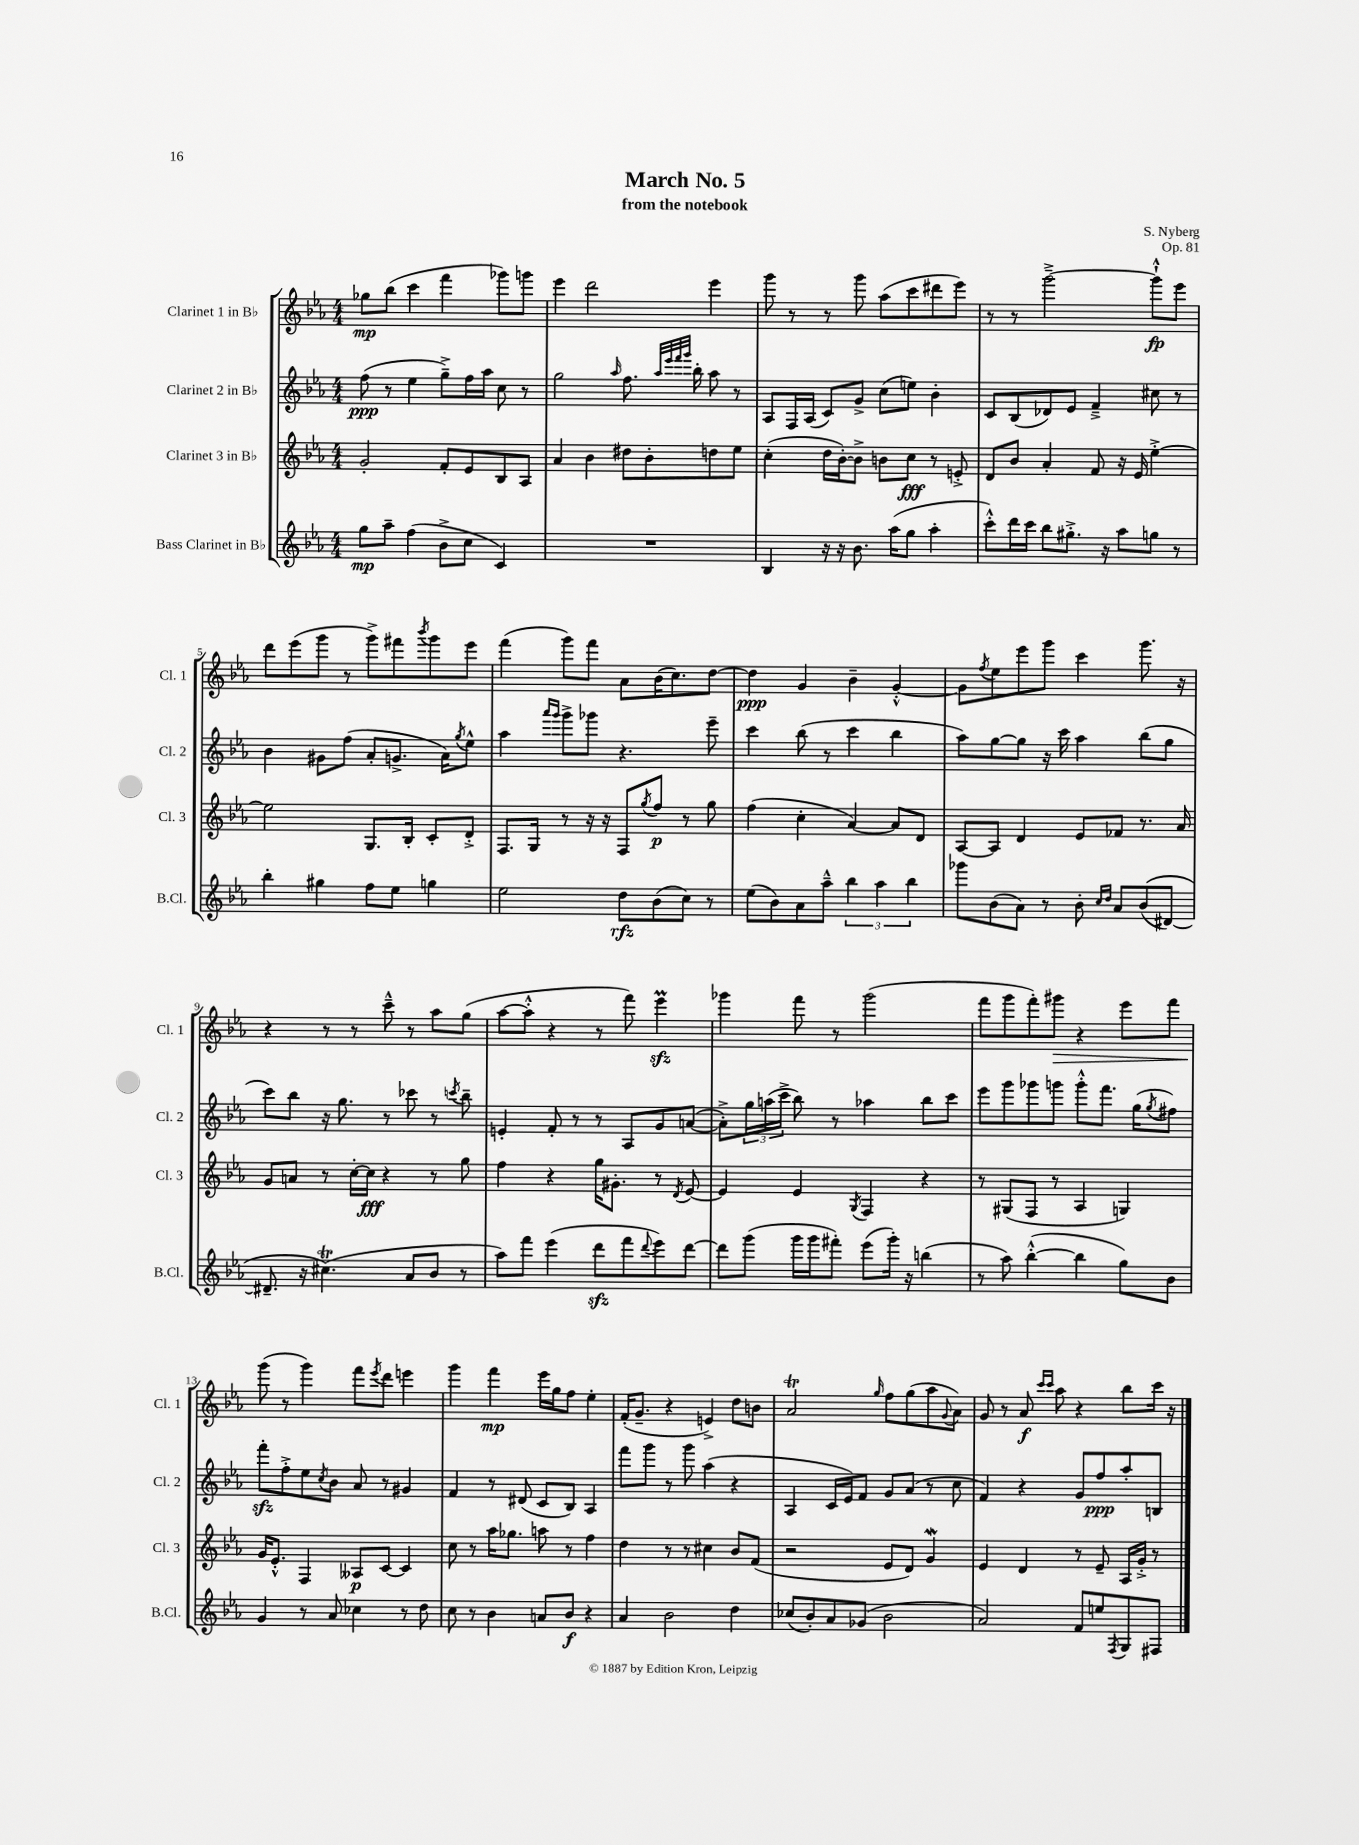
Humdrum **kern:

**kern	**dynam	**kern	**dynam	**kern	**dynam	**kern	**dynam
*part4	*part4	*part3	*part3	*part2	*part2	*part1	*part1
*staff4	*staff4	*staff3	*staff3	*staff2	*staff2	*staff1	*staff1
*I"Bass Clarinet in B♭	*	*I"Clarinet 3 in B♭	*	*I"Clarinet 2 in B♭	*	*I"Clarinet 1 in B♭	*
*I'B.Cl.	*	*I'Cl. 3	*	*I'Cl. 2	*	*I'Cl. 1	*
*clefG2	*	*clefG2	*	*clefG2	*	*clefG2	*
*k[b-e-a-]	*	*k[b-e-a-]	*	*k[b-e-a-]	*	*k[b-e-a-]	*
*M4/4	*	*M4/4	*	*M4/4	*	*M4/4	*
=1	=1	=1	=1	=1	=1	=1	=1
8gg\L	mp	2g'/	.	(8ff\	ppp	8gg-X\L	mp
8aa-~\J	.	.	.	8r	.	(8bb-\J	.
(4ff\	.	.	.	4ee-\	.	4ccc\	.
8b-^\L	.	8f'/L	.	8gg~^\L)	.	4fff\	.
8cc\J	.	8e-/	.	16ff\L	.	.	.
.	.	.	.	16aa-\JJ	.	.	.
4c/)	.	8B-/	.	8cc\	.	8ggg-X\L)	.
.	.	8A-/J	.	8r	.	8gggn\J	.
=2	=2	=2	=2	=2	=2	=2	=2
1r	.	4a-/	.	2gg\	.	4eee-\	.
.	.	4b-\	.	.	.	2ddd\	.
.	.	.	.	16qqaa-/	.	.	.
.	.	8dd#X\L	.	8.ff\	.	.	.
.	.	8b-'\	.	.	.	.	.
.	.	.	.	32qqaa-/LLL	.	.	.
.	.	.	.	32qqeee-/	.	.	.
.	.	.	.	32qqfff/	.	.	.
.	.	.	.	32qqggg/JJJ	.	.	.
.	.	.	.	16bb-'\	.	.	.
.	.	8ddn\	.	8aa-\	.	4eee-\	.
.	.	8ee-\J	.	8r	.	.	.
=3	=3	=3	=3	=3	=3	=3	=3
4B-/	.	(4cc'\	.	8A-/L	.	8ggg\	.
.	.	.	.	16F/L	.	8r	.
.	.	.	.	(16A-/JJ	.	.	.
16r	.	16dd\LL	.	8c/L)	.	8r	.
16r	.	[16b-'\J)	.	.	.	.	.
8.b-\	.	8b-^\J]	.	8g^/J	.	8ggg\	.
.	.	8bn\L	.	(8cc\L	.	(8aa-\L	.
(16aa-\KL	.	.	.	.	.	.	.
8gg\J	.	8cc\J	fff	8een\J)	.	8ccc\	.
4aa-'\	.	8r	.	4b-'\	.	8ddd#X\	.
.	.	8en'^/	.	.	.	8eee-\J)	.
=4	=4	=4	=4	=4	=4	=4	=4
8ccc'^^\L)	.	8d/L	.	8c/L	.	8r	.
16ddd\L	.	8b-/J	.	(8B-/	.	8r	.
16ccc\JJ	.	.	.	.	.	.	.
8bb-\L	.	4a-'/	.	8d-X/)	.	[2ggg~^\	.
8.gg#X'^\J	.	.	.	8e-/J	.	.	.
.	.	8f/	.	4f~^/	.	.	.
16r	.	.	.	.	.	.	.
8aa-\L	.	16r	.	.	.	.	.
.	.	16e-/	.	.	.	.	.
8ggn\J	.	[4ee-'^\	.	8cc#X\	.	8ggg`^^\L]	fp
8r	.	.	.	8r	.	8eee-\J	.
!!LO:LB:g=z
=5	=5	=5	=5	=5	=5	=5	=5
4bb-'\	.	2ee-\]	.	4b-\	.	8ddd\L	.
.	.	.	.	.	.	(8eee-\	.
4gg#X\	.	.	.	8g#X\L	.	8ggg\J	.
.	.	.	.	(8ff\J	.	8r	.
8ff\L	.	8.G/L	.	8a-'/L	.	8ggg^\L)	.
8ee-\J	.	.	.	8.gn^/J	.	8fff#X\	.
.	.	16B-'/Jk	.	.	.	.	.
.	.	.	.	.	.	8qbbb-/	.
4ggn\	.	8c'/L	.	.	.	8ggg\	.
.	.	.	.	16a-\KL)	.	.	.
.	.	.	.	8qgg/	.	.	.
.	.	8d'^/J	.	8ee-^^\J	.	8eee-\J	.
=6	=6	=6	=6	=6	=6	=6	=6
2ee-\	.	8.F/L	.	4aa-\	.	(4fff\	.
.	.	16G/Jk	.	.	.	.	.
.	.	.	.	16qqaaa-/LL	.	.	.
.	.	.	.	16qqggg/JJ	.	.	.
.	.	8r	.	8ggg^\L	.	8ggg\L)	.
.	.	16r	.	8ggg-X\J	.	8fff\J	.
.	.	16r	.	.	.	.	.
8dd\L	rfz	8F/L	.	4.r	.	8a-\L	.
.	.	8qgg/	.	.	.	.	.
(8b-\	.	8ff/J	p	.	.	(16b-\K	.
.	.	.	.	.	.	8.cc\)	.
8cc\J)	.	8r	.	.	.	.	.
8r	.	8gg\	.	8eee-~\	.	[8dd\J	.
=7	=7	=7	=7	=7	=7	=7	=7
(8ee-\L	.	(4ff\	.	4ccc\	.	4dd\]	ppp
8b-\)	.	.	.	.	.	.	.
8a-\	.	4cc'\	.	(8bb-\	.	4g/	.
8aa-~^^\J	.	.	.	8r	.	.	.
6bb-\	.	[4a-/)	.	4ccc\	.	4b-~\	.
6aa-\	.	.	.	.	.	.	.
.	.	8a-/L]	.	4bb-\	.	[4g'^^/	.
6bb-\	.	.	.	.	.	.	.
.	.	8d/J	.	.	.	.	.
=8	=8	=8	=8	=8	=8	=8	=8
8ggg-X\L	.	[8A-/L	.	8aa-\L)	.	8g\L]	.
.	.	.	.	.	.	8qff/	.
(8b-\	.	8A-/J]	.	[8gg\	.	8ee-\	.
8a-\J)	.	4d/	.	8gg\J]	.	8eee-\	.
8r	.	.	.	16r	.	8ggg\J	.
.	.	.	.	16ccc\	.	.	.
8b-'\	.	8e-/L	.	4aa-\	.	4ccc\	.
16qqcc/LL	.	.	.	.	.	.	.
16qqdd/JJ	.	.	.	.	.	.	.
8a-/L	.	8f-X/J	.	.	.	.	.
((8b-/	.	8.r	.	(8bb-\L	.	8.ggg\	.
[8d#X/J)	.	.	.	8gg\J	.	.	.
.	.	16a-/	.	.	.	16r	.
!!LO:LB:g=z
=9	=9	=9	=9	=9	=9	=9	=9
8.d#X~/]	.	8g/L	.	8ccc\L)	.	4r	.
.	.	8an/J	.	8bb-\J	.	.	.
16r	.	.	.	.	.	.	.
(4.cc#Xt\)	.	8r	.	16r	.	8r	.
.	.	.	.	8.gg\	.	.	.
.	.	[16cc'\LL	.	.	.	8r	.
.	.	16cc\JJ]	fff	.	.	.	.
.	.	4r	.	8r	.	8ccc~^^\	.
8a-/L	.	.	.	8ccc-X\	.	8r	.
8b-/J	.	8r	.	8r	.	8aa-\L	.
.	.	.	.	8qcccn/	.	.	.
8r	.	8gg\	.	8bb-~\	.	(8gg\J	.
=10	=10	=10	=10	=10	=10	=10	=10
8aa-\L)	.	4ff\	.	4en'/	.	[8aa-\L	.
8fff\J	.	.	.	.	.	8aa-'^^\J]	.
(4eee-\	.	4r	.	8f'/	.	4r	.
.	.	.	.	8r	.	.	.
8dddzz\L	.	16gg\KL	.	8r	.	8r	.
.	.	8.g#X'\J	.	.	.	.	.
8fff\	.	.	.	8A-/L	.	8fff\)	.
8qqddd/	.	.	.	.	.	.	.
8eee-\)	.	8r	.	8g/	.	4eee-zzM\	.
.	.	8qd/	.	.	.	.	.
[8ddd\J	.	[8e-/	.	([8an/J	.	.	.
=11	=11	=11	=11	=11	=11	=11	=11
8ddd\L]	.	4e-/]	.	8a'^\L])	.	4ggg-X\	.
(8ggg\J	.	.	.	24gg\L	.	.	.
.	.	.	.	(24aan\	.	.	.
.	.	.	.	24ccc^\JJ	.	.	.
16ggg\LL	.	4e-/	.	8bb-\)	.	8fff\	.
16ggg\J	.	.	.	.	.	.	.
8fff#X'\J)	.	.	.	8r	.	8r	.
.	.	8qG/	.	.	.	.	.
(8eee-\L	.	4F/	.	4aa-X\	.	(2ggg-\	.
16ggg'\Jk)	.	.	.	.	.	.	.
16r	.	.	.	.	.	.	.
(4bbn\	.	4r	.	8bb-\L	.	.	.
.	.	.	.	8ccc\J	.	.	.
=12	=12	=12	=12	=12	=12	=12	=12
8r	.	8r	.	8eee-\L	.	8fff\L	.
8aa-\)	.	(8G#X/L	.	8ggg\	.	8ggg\	.
([4bb-'^^\	.	8F/J	.	8ggg-X\	.	8fff'\)	.
!	!	!	!	!	!	!	!LO:HP:b
.	.	8r	.	8gggn\J	.	8ggg#X\J	>
4bb-\]	.	4A-/	.	8ggg'^^\L	.	4r	.
.	.	.	.	8.fff\J	.	.	.
8gg\L)	.	4Gn/)	.	.	.	8eee-\L	.
.	.	.	.	(16gg\KL	.	.	.
.	.	.	.	8qgg/	.	.	.
8b-\J	.	.	.	8ff#X\J)	.	8fff\J	.
!!LO:LB:g=z
=13	=13	=13	=13	=13	=13	=13	=13
4g/	.	16g/KL	.	8fffzz'\L	.	(8ggg\	.
.	.	8.e-'^^/J	.	.	.	.	.
.	.	.	.	8ff'^\	.	8r	]
8r	.	4F/	.	8ee-\	.	4ggg\)	.
.	.	.	.	8qcc/	.	.	.
8a-/	.	.	.	8b-\J	.	.	.
4cc-X\	.	8A--X/L	p	8a-/	.	8fff\L	.
.	.	.	.	.	.	8qeee-/	.
.	.	[8c/J	.	8r	.	8ddd\J	.
8r	.	4c/]	.	4g#X/	.	4eeen\	.
8dd\	.	.	.	.	.	.	.
=14	=14	=14	=14	=14	=14	=14	=14
8cc\	.	8cc\	.	4f/	.	4ggg\	.
8r	.	8r	.	.	.	.	.
4b-\	.	16aa-\KL	.	8r	.	4fff\	mp
.	.	8.gg-X\J	.	.	.	.	.
.	.	.	.	(8d#X/	.	.	.
8an/L	.	8aan\	.	8c/L	.	16eee-\LL	.
.	.	.	.	.	.	16gg\J	.
8b-/J	f	8r	.	8B-/J)	.	8ff\J	.
4r	.	4ff\	.	4A-/	.	4ee-'\	.
=15	=15	=15	=15	=15	=15	=15	=15
4a-/	.	4dd\	.	8fff\L	.	(16f'/KL	.
.	.	.	.	.	.	8.g~/J	.
.	.	.	.	8ggg\J	.	.	.
2b-\	.	8r	.	8r	.	4r	.
.	.	8r	.	8ggg\	.	.	.
.	.	4cc#X\	.	(4aa-\	.	4en^/)	.
4dd\	.	8b-/L	.	4r	.	8dd\L	.
.	.	(8f/J	.	.	.	8bn\J	.
=16	=16	=16	=16	=16	=16	=16	=16
(8cc-X/L	.	2r	.	4A-/	.	2a-T/	.
8b-'/)	.	.	.	.	.	.	.
8a-/	.	.	.	16c/LL	.	.	.
.	.	.	.	16e-/J)	.	.	.
(8g-X/J	.	.	.	8f/J	.	.	.
.	.	.	.	.	.	16qqgg/	.
2b-\	.	8e-/L	.	8g/L	.	8ff\L	.
.	.	8d/J)	.	(8a-/J	.	(8gg\	.
.	.	4gW/	.	8r	.	8aa-\	.
.	.	.	.	.	.	8qqg/	.
.	.	.	.	8cc\	.	8a-\J)	.
=17	=17	=17	=17	=17	=17	=17	=17
2a-/)	.	4e-/	.	4f/)	.	8g/	.
.	.	.	.	.	.	8r	.
.	.	4d/	.	4r	.	8a-/	f
.	.	.	.	.	.	16qqccc/LL	.
.	.	.	.	.	.	16qqccc/JJ	.
.	.	.	.	.	.	8aa-\	.
8f/L	.	8r	.	8g/L	.	4r	.
8een/	.	8e-~/	.	8ff/	ppp	.	.
8qF/	.	.	.	.	.	.	.
8G/	.	16A-/LL	.	8aa-'/	.	8bb-\L	.
.	.	16g'^/JJ	.	.	.	.	.
8F#X/J	.	8r	.	8Bn/J	.	16ccc\Jk	.
.	.	.	.	.	.	16r	.
==	==	==	==	==	==	==	==
*-	*-	*-	*-	*-	*-	*-	*-
